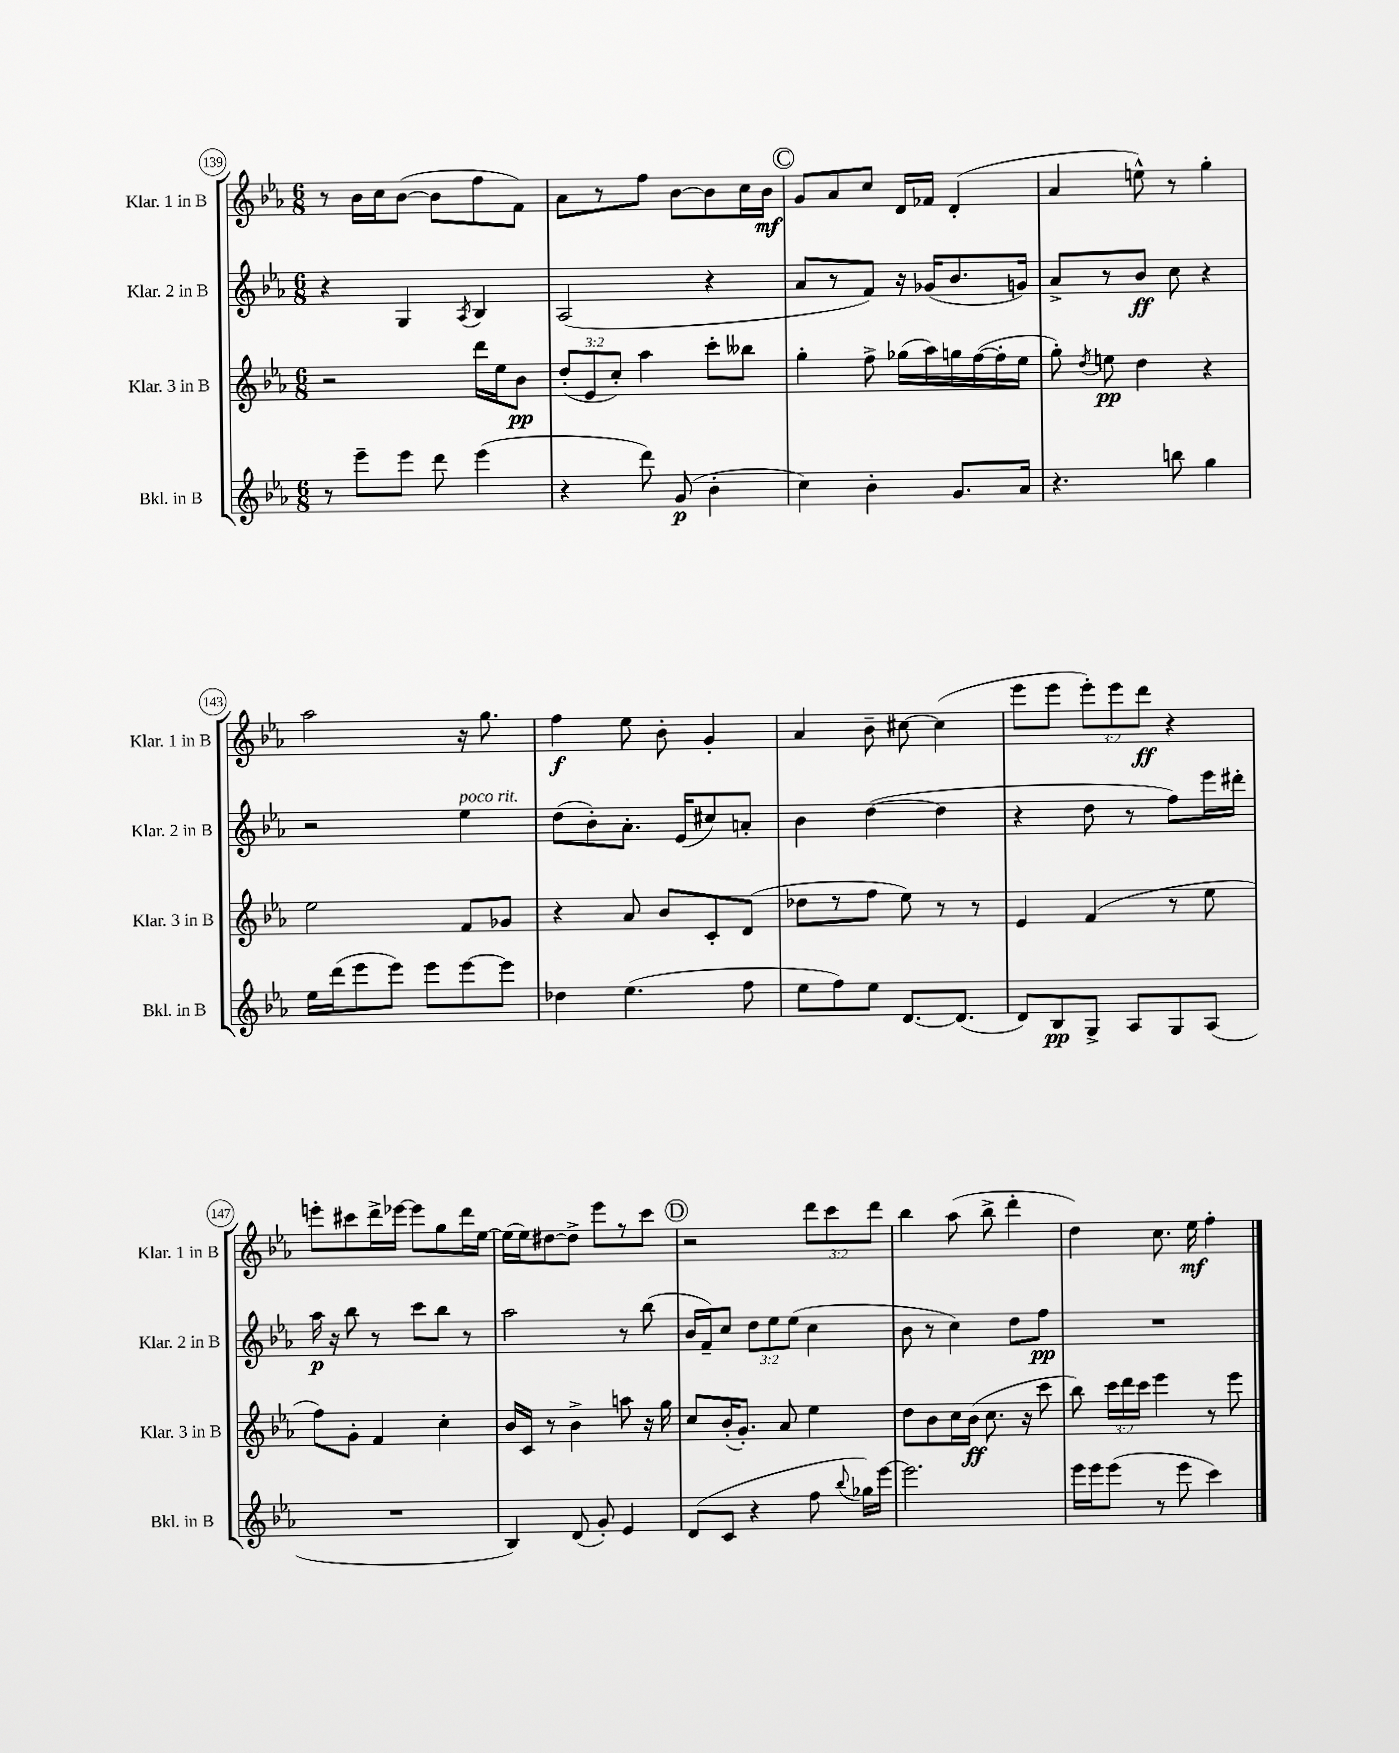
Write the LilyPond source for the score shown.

<<
\new StaffGroup <<
\new Staff = "s0" \with { instrumentName = "Klar. 1 in B" shortInstrumentName = "Klar. 1 in B" } {
    \clef treble \key ees \major \numericTimeSignature \time 6/8 \override Staff.TupletNumber.text = #tuplet-number::calc-fraction-text
    \autoBeamOff r8 bes'16[ c''16 bes'8]~( bes'8[ f''8 f'8]) |
    aes'8[ r8 f''8] bes'8[~ bes'8 c''16 bes'16]\mf |
    \mark \markup { \circle "C" } g'8[ aes'8 c''8] d'16[ fes'16] d'4-.( |
    aes'4 e''8-^) r8 g''4-. |
    aes''2 r16 g''8. |
    f''4\f ees''8 bes'8-. g'4-. |
    aes'4 bes'8-- cis''8~ cis''4( |
    ees'''8[ ees'''8] \tuplet 3/2 { ees'''8[-.) ees'''8 d'''8]\ff } r4 |
    e'''8[-. cis'''8 d'''16-> ees'''16]~ ees'''8[ g''8 d'''16 ees''16]~ |
    ees''16[( ees''16) dis''8~ dis''8]-> ees'''8[ r8 c'''8] |
    \mark \markup { \circle "D" } r2 \tuplet 3/2 { d'''8[ c'''8 d'''8] } |
    bes''4 aes''8( bes''8-> d'''4-. |
    d''4) c''8. ees''16\mf f''4-. \bar "|." |
}
\new Staff = "s1" \with { instrumentName = "Klar. 2 in B" shortInstrumentName = "Klar. 2 in B" } {
    \clef treble \key ees \major \numericTimeSignature \time 6/8 \override Staff.TupletNumber.text = #tuplet-number::calc-fraction-text
    \autoBeamOff r4 g4 \acciaccatura { aes8 } bes4 |
    aes2( r4 |
    \mark \markup { \circle "C" } aes'8[ r8 f'8]) r16 ges'16[( bes'8. g'16]) |
    aes'8[-> r8 bes'8]\ff c''8 r4 |
    r2 ees''4^\markup { \italic "poco rit." } |
    d''8[( bes'8-.) aes'8.]-. ees'16[( cis''8) a'8]-. |
    bes'4 d''4~( d''4 |
    r4 d''8 r8 f''8[) ees'''16 dis'''16]-. |
    aes''16\p r16 bes''8 r8 c'''8[ bes''8] r8 |
    aes''2 r8 bes''8( |
    \mark \markup { \circle "D" } bes'16[ f'16--) c''8] \tuplet 3/2 { d''8[ ees''8 ees''8]( } c''4 |
    bes'8 r8 c''4) d''8[ f''8]\pp |
    R2. \bar "|." |
}
\new Staff = "s2" \with { instrumentName = "Klar. 3 in B" shortInstrumentName = "Klar. 3 in B" } {
    \clef treble \key ees \major \numericTimeSignature \time 6/8 \override Staff.TupletNumber.text = #tuplet-number::calc-fraction-text
    \autoBeamOff r2 d'''16[ ees''16 bes'8]\pp |
    \tuplet 3/2 { d''8[-.( ees'8 c''8]-.) } aes''4 c'''8[-. beses''8] |
    \mark \markup { \circle "C" } g''4-. f''8-> ges''16[( aes''16) g''16 f''16~( f''16-. ees''16] |
    g''8-.) \acciaccatura { d''8 } e''8\pp d''4 r4 |
    ees''2 f'8[ ges'8] |
    r4 aes'8 bes'8[ c'8-. d'8]( |
    des''8[ r8 f''8] ees''8) r8 r8 |
    ees'4 f'4( r8 ees''8 |
    f''8[) g'8]-. f'4 c''4-. |
    bes'16[ c'16] r8 bes'4-> a''8 r16 g''16 |
    \mark \markup { \circle "D" } c''8[ bes'16-.( g'8.]-.) aes'8 ees''4 |
    d''8[ bes'8 c''16 bes'16]\ff( c''8. r16 c'''8 |
    bes''8) \tuplet 3/2 { c'''16[ d'''16 c'''16] } ees'''4 r8 ees'''8 \bar "|." |
}
\new Staff = "s3" \with { instrumentName = "Bkl. in B" shortInstrumentName = "Bkl. in B" } {
    \clef treble \key ees \major \numericTimeSignature \time 6/8
    \autoBeamOff r8 ees'''8[-- ees'''8] d'''8 ees'''4( |
    r4 d'''8) g'8\p( bes'4-. |
    \mark \markup { \circle "C" } c''4) bes'4-. g'8.[ aes'16] |
    r4. b''8 g''4 |
    ees''16[ d'''16( ees'''8 ees'''8]) ees'''8[ ees'''8~ ees'''8] |
    des''4 ees''4.( f''8 |
    ees''8[ f''8) ees''8] d'8.[~ d'8.]( |
    d'8[) bes8\pp g8]-> aes8[ g8 aes8]( |
    R2. |
    bes4) d'8( g'8-.) ees'4 |
    \mark \markup { \circle "D" } d'8[( c'8] r4 f''8 \appoggiatura { bes''8 } ges''16[) ees'''16]~ |
    ees'''2. |
    ees'''16[ ees'''16 ees'''8]( r8 ees'''8 c'''4) \bar "|." |
}
>>
>>
\layout { \context { \Score currentBarNumber = #139 \override BarNumber.stencil = #(make-stencil-circler 0.1 0.3 ly:text-interface::print) } }
